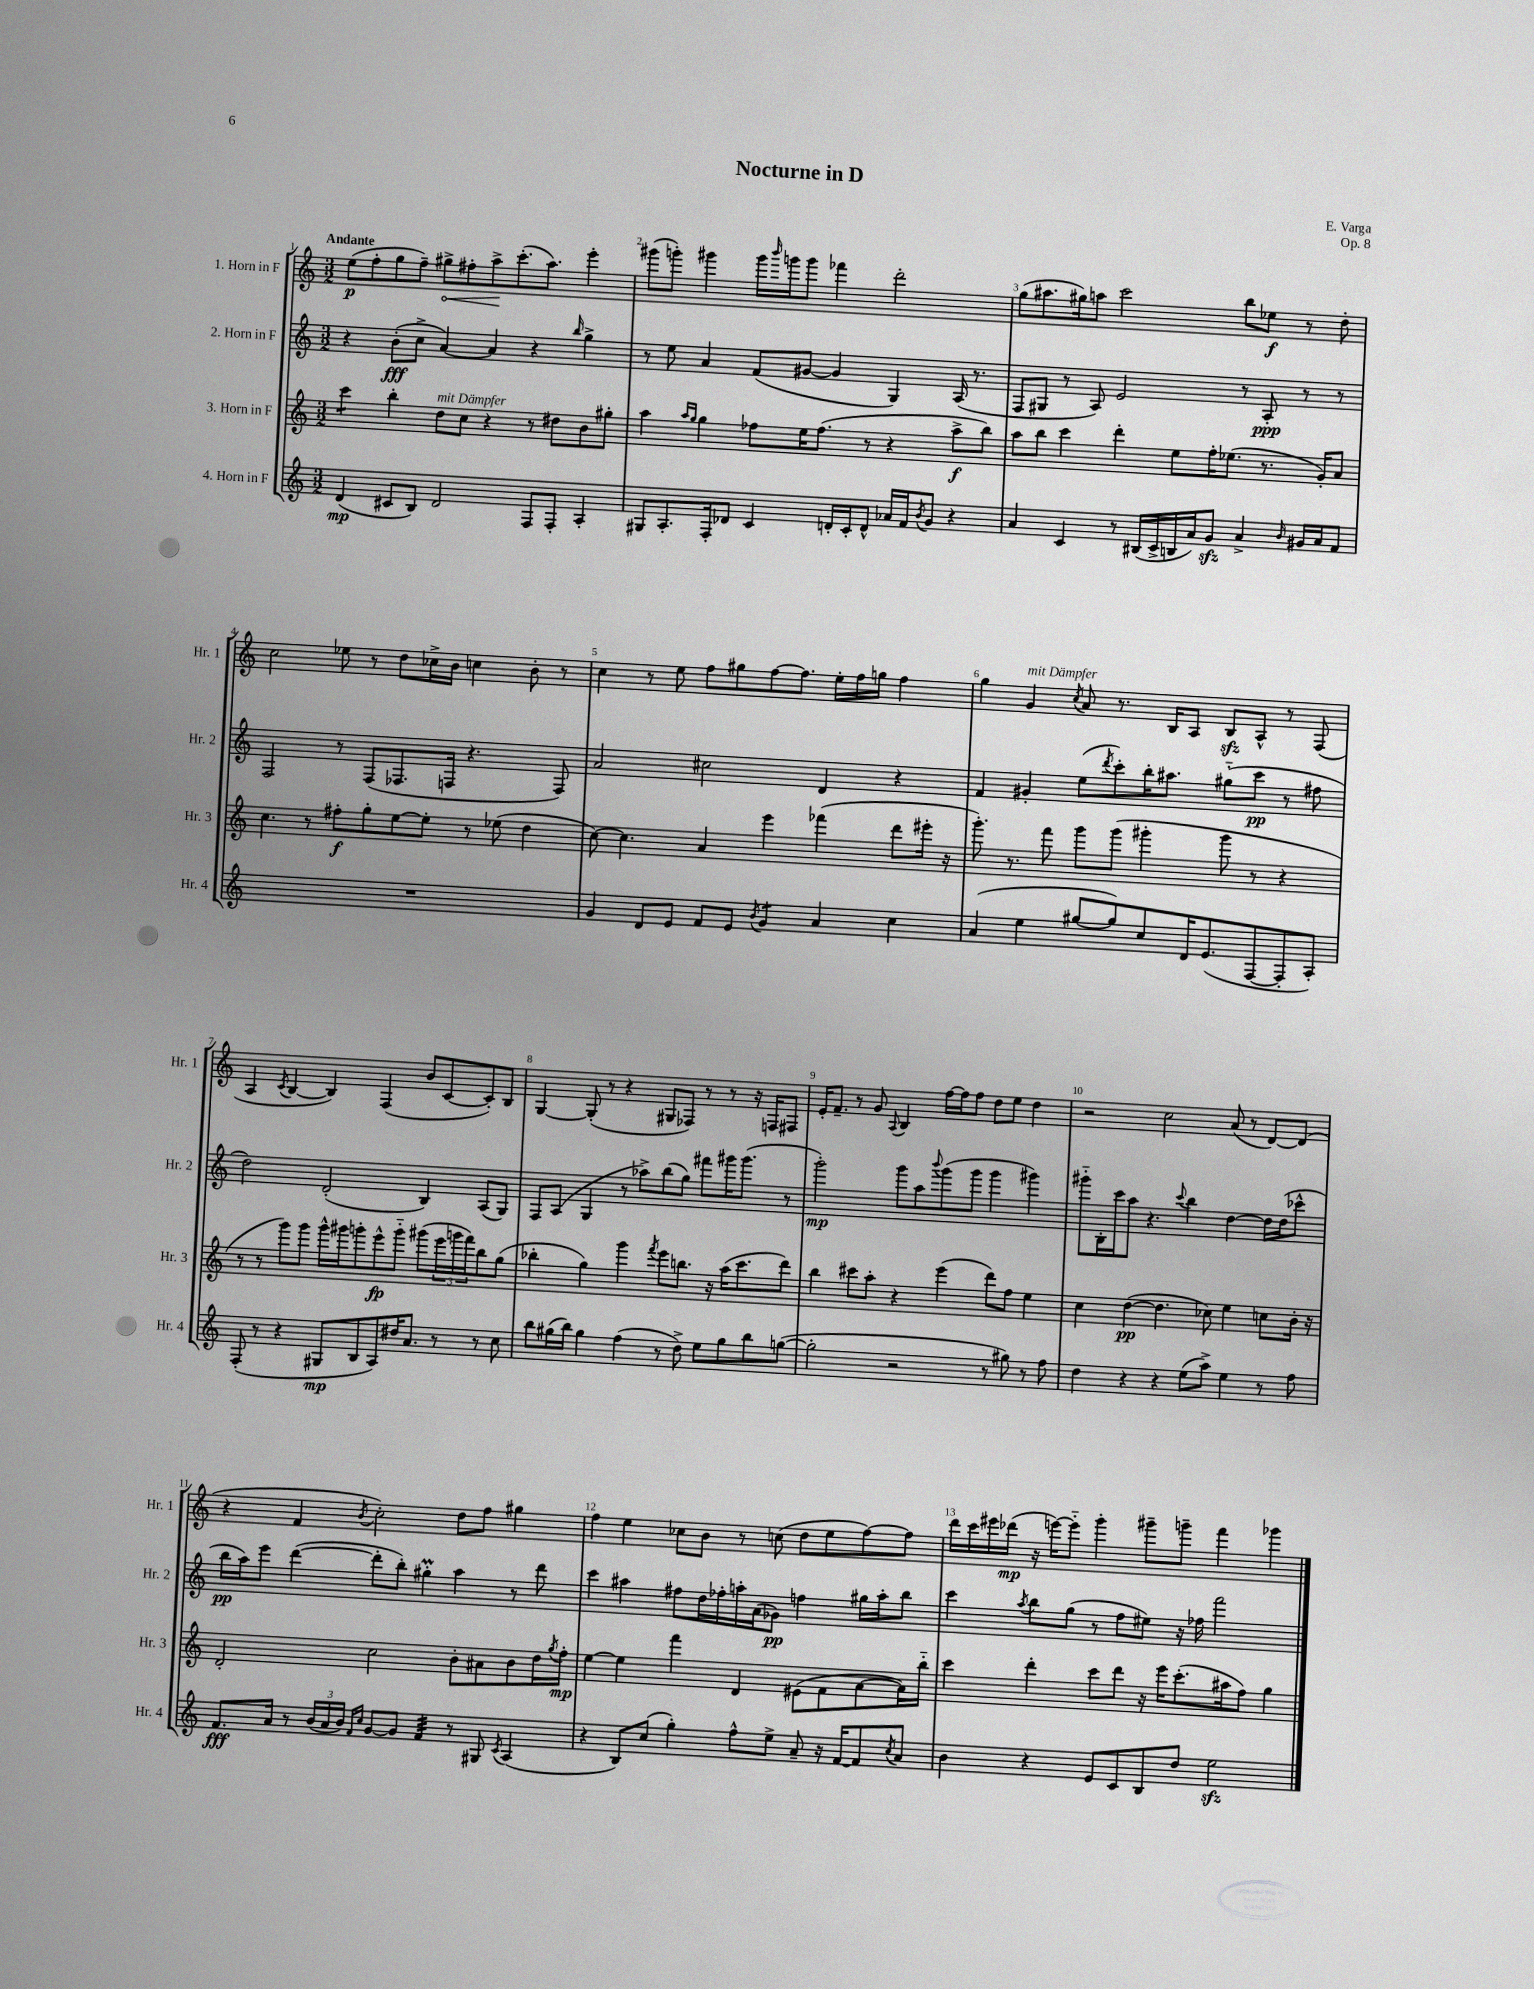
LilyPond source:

\header { title = "Nocturne in D" composer = "E. Varga" opus = "Op. 8" }
<<
\new StaffGroup <<
\new Staff = "s0" \with { instrumentName = "1. Horn in F" shortInstrumentName = "Hr. 1" } {
    \clef treble \key c \major \numericTimeSignature \time 3/2 \tempo "Andante"
    e''8\p( f''8-. g''8 f''8--) \once \override Hairpin.circled-tip = ##t gis''8->\< fis''8-. a''8->\! c'''8.-.( a''8.) e'''4-. |
    gis'''8( g'''8-.) gis'''4 gis'''16 \grace { b'''16 } g'''16 g'''8 fes'''4 d'''2-. |
    g''8( ais''8. gis''16) a''8 c'''2 b''8 ees''8\f r8 d''8-. |
    c''2 ees''8 r8 d''8 ces''16-> b'16 c''4 b'8-. r8 |
    c''4 r8 e''8 f''8 gis''8 f''8~ f''8. e''16-. f''16 g''16 f''4 |
    g''4 g'4^\markup { \italic "mit Dämpfer" } \acciaccatura { c''8 } a'8 r8. b16 a8 b8\sfz a8-^ r8 f8( |
    a4 \acciaccatura { c'8 } b4~ b4) f4( b'8 c'8~ c'8-.) b8 |
    g4~ g8-.( r8 r4 gis8 fes8) r8 r8 r16 f16 fis8 |
    e'16-. f'8.-- r8 g'8 \appoggiatura { a8 } b4 f''16~ f''16 f''8 d''8 e''8 d''4 |
    r2 c''2 a'8( r8 d'8~) d'8( |
    r4 f'4 \acciaccatura { b'8 } c''2-.) d''8 f''8 gis''4 |
    f''4 e''4 ces''8 b'8 r8 c''8( d''8 e''8 f''8~) f''8 |
    d'''16 c'''16 eis'''16 des'''16\mp( r16 e'''16~) e'''8-_ g'''4-. gis'''8-- g'''8-- f'''4 ges'''4 \bar "|." |
}
\new Staff = "s1" \with { instrumentName = "2. Horn in F" shortInstrumentName = "Hr. 2" } {
    \clef treble \key c \major \numericTimeSignature \time 3/2
    r4 b'8-.\fff( c''8-> a'4~) a'4 r4 \grace { b''16 } g''4-> |
    r8 e''8 a'4 f'8( gis'8~ gis'4 g4) a16( r8. |
    f8 gis8 r8 a8) e'2 r8 a8-.\ppp r8 r8 |
    f2 r8 f8( fes8. f16 r4. f8) |
    a'2 cis''2 d'4 r4 |
    f'4 gis'4-. e''8( \acciaccatura { d'''8 } c'''8-.) b''16-. ais''8. gis''8-_( c'''8\pp r8 fis''8 |
    d''2) d'2-.( b4) a8( g8) |
    f8 a8( g4 r8 aes''8->) b''8( g''8) fis'''8 gis'''16 gis'''8.( r8 |
    g'''2-.\mp) g'''8 a''8 \appoggiatura { b'''8 } g'''8( g'''8 g'''4 gis'''4) |
    gis'''8-_ b16-. c'''16 a''8 r4. \appoggiatura { c'''8 } b''4 d''4~ d''16 d''16( ces'''8-^ |
    b''16\pp a''16) e'''8 d'''4~( d'''8-. b''8-.) gis''4-.\prall a''4 r8 d'''8 |
    c'''4 ais''4 fis''8 d''16 fes''16-. a''16-. a'16( ges'8\pp) f''4 gis''16 a''16-. b''8 |
    c'''4 \acciaccatura { a''8 } b''8 g''8( r8 f''8 eis''8) r16 fes''16 f'''2 \bar "|." |
}
\new Staff = "s2" \with { instrumentName = "3. Horn in F" shortInstrumentName = "Hr. 3" } {
    \clef treble \key c \major \numericTimeSignature \time 3/2
    c'''4:8 b''4-. d''8^\markup { \italic "mit Dämpfer" } c''8 r4 r8 dis''8 b'8 gis''8-. |
    a''4 \grace { a''16 g''16 } g''4 fes''8 e''16 fes''8.( r8 r4 a''8->\f b''8) |
    a''8 b''8 c'''4 d'''4-. e''8 f''16-. ees''8.( r8. g'16-.) a'8 |
    c''4. r8 fis''8-.\f g''8-. e''8~ e''8-. r8 ees''8( d''4 |
    c''8~) c''4. a'4 e'''4 fes'''4( d'''8 eis'''16-. r16 |
    g'''8.-.) r8. f'''8 g'''8 g'''8( gis'''4-. gis'''8 r8 r4 |
    r8 r8 g'''8) g'''8 g'''16-^ gis'''16 g'''8-. e'''8-^\fp g'''8-_ gis'''8( \tuplet 3/2 { e'''16 g'''16 f'''16) } b''8 g''8( |
    bes''4-. g''4) g'''4 \acciaccatura { f'''8 } e'''8 b''8. r16 a''16( c'''8. d'''8) |
    b''4 cis'''8 a''8-. r4 e'''4( d'''8) f''8 e''4 |
    c''4 d''4~\pp( d''4. ces''8) e''4 c''8 b'16-. r16 |
    d'2-. c''2 b'8-. ais'8 b'8 d''16 \acciaccatura { g''8 } f''16-.\mp |
    e''4~ e''4 f'''4 d'4 eis'8( f'8 a'8~ a'16) b''16-_ |
    c'''4 d'''4-. c'''8 d'''8 r16 e'''16 c'''8.-.( ais''16 f''8) g''4 \bar "|." |
}
\new Staff = "s3" \with { instrumentName = "4. Horn in F" shortInstrumentName = "Hr. 4" } {
    \clef treble \key c \major \numericTimeSignature \time 3/2
    d'4\mp( cis'8 b8) d'2 f8 f8-. a4-. |
    gis8 a8.-. f16-. des'8 c'4 d'16-. c'16-. d'8-^ aes'16 f'16 \acciaccatura { b'8 } g'8 r4 |
    a'4 c'4 r8 bis16( c'16-> b16 a'16) g'8\sfz a'4-> \grace { b'16 } gis'16 a'16 f'8 |
    R1. |
    g'4 d'8 e'8 f'8 e'8 \acciaccatura { b'8 } g'4:8 a'4 c''4 |
    a'4( e''4 gis''8~ gis''8) c''8 d'16 e'8.( f8~ f8-. a8-.) |
    f8-.( r8 r4 gis8\mp b8 a8) dis''16 a'8. r8 r8 c''8 |
    b''8 gis''16( b''16) gis''4 f''4( r8 d''8->) e''8 gis''8 b''8 g''8~( |
    g''2-. r2 r8 gis''8) r8 f''8 |
    d''4 r4 r4 e''8( a''8->) e''4 r8 f''8 |
    f'8.\fff a'16 r8 \tuplet 3/2 { b'16( a'16 b'16) } \grace { f'16 c''16 } g'8~ g'8 f'4:32 r8 gis8 \acciaccatura { c'8 } a4( |
    r4 b8) c''8( g''4-.) f''8-^ e''8-> a'8-- r16 f'16~ f'8 \acciaccatura { c''8 } a'8 |
    b'4 r4 e'8 c'8 b8 d''8 e''2\sfz \bar "|." |
}
>>
>>
\layout { \context { \Score \override BarNumber.break-visibility = ##(#f #t #t) barNumberVisibility = #all-bar-numbers-visible } }
